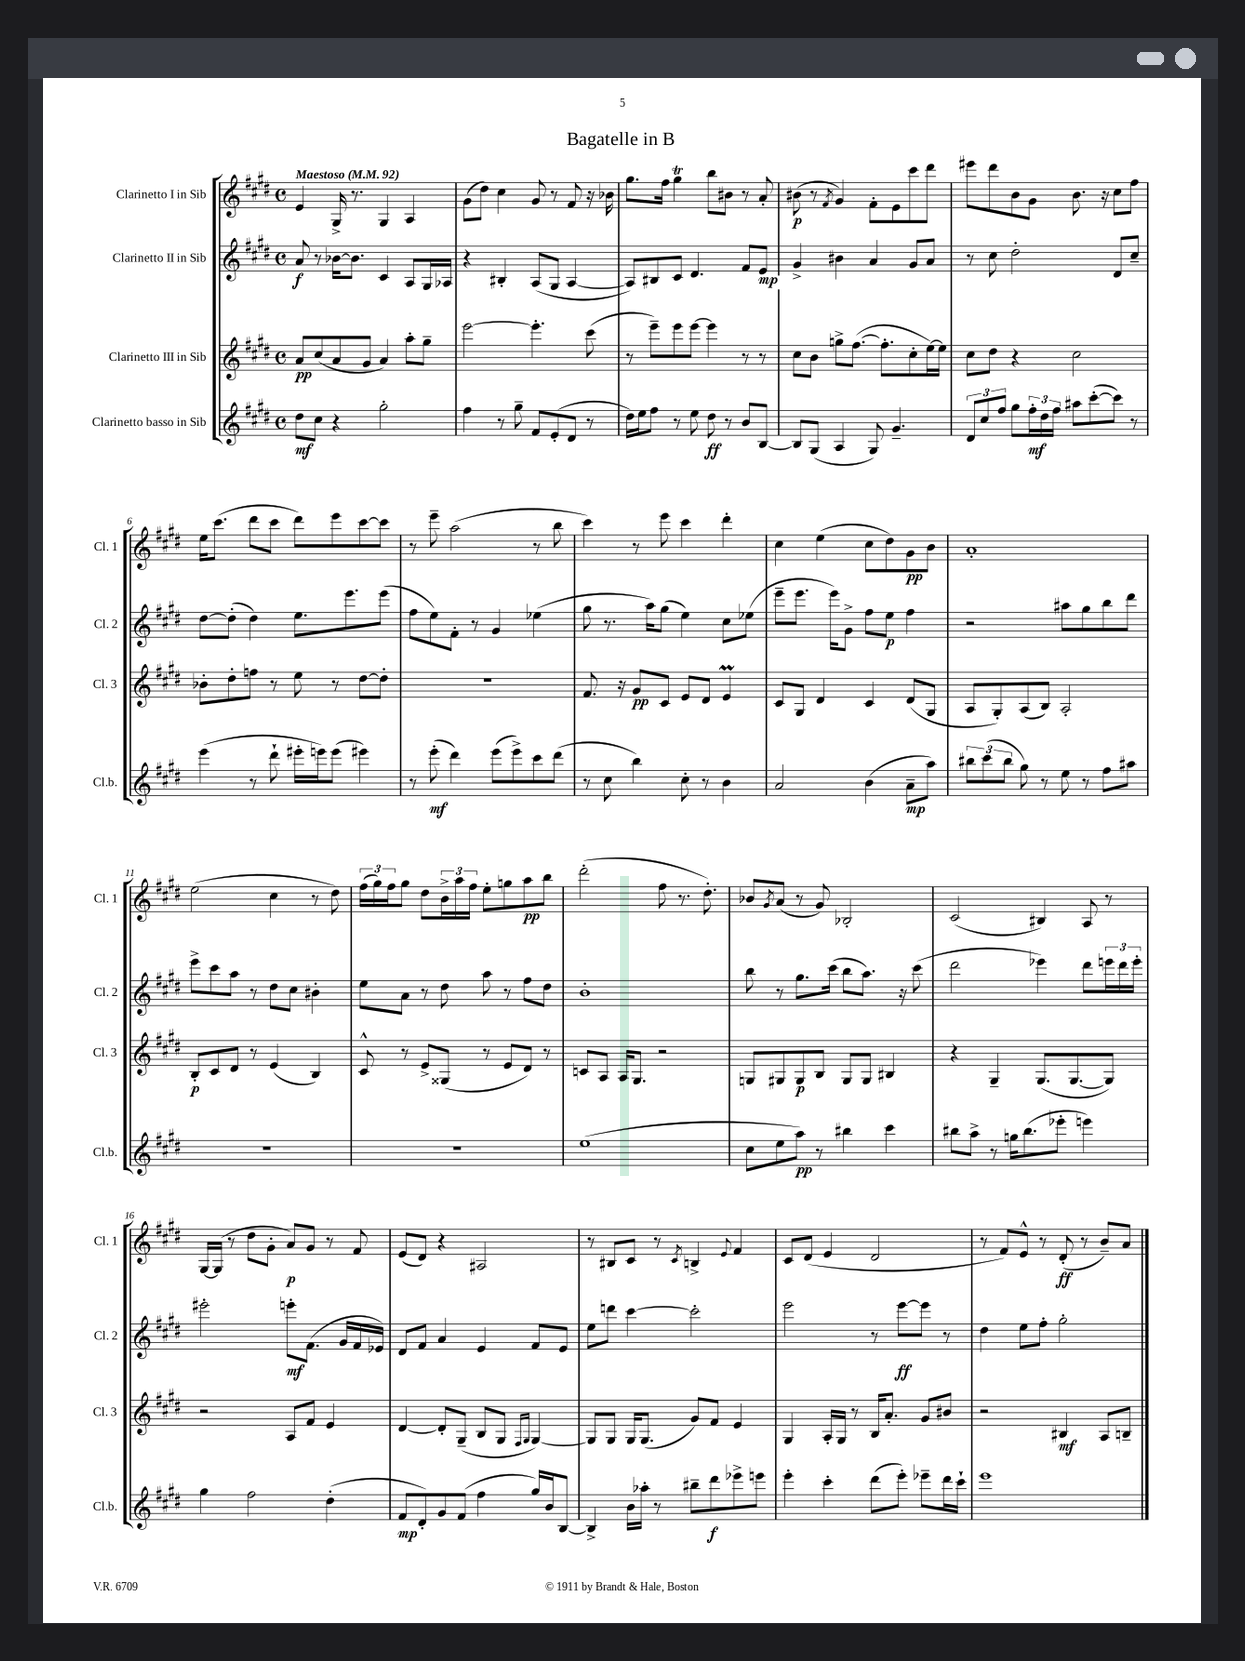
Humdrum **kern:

**kern	**dynam	**kern	**dynam	**kern	**dynam	**kern	**dynam
*part4	*part4	*part3	*part3	*part2	*part2	*part1	*part1
*staff4	*staff4	*staff3	*staff3	*staff2	*staff2	*staff1	*staff1
*I"Clarinetto basso in Sib	*	*I"Clarinetto III in Sib	*	*I"Clarinetto II in Sib	*	*I"Clarinetto I in Sib	*
*I'Cl.b.	*	*I'Cl. 3	*	*I'Cl. 2	*	*I'Cl. 1	*
*clefG2	*	*clefG2	*	*clefG2	*	*clefG2	*
*k[f#c#g#d#]	*	*k[f#c#g#d#]	*	*k[f#c#g#d#]	*	*k[f#c#g#d#]	*
*M4/4	*	*M4/4	*	*M4/4	*	*M4/4	*
*met(c)	*	*met(c)	*	*met(c)	*	*met(c)	*
*MM92	*	*MM92	*	*MM92	*	*MM92	*
=1	=1	=1	=1	=1	=1	=1	=1
!	!	!	!	!	!	!LO:TX:a:B:t=Maestoso	!
8dd#\L	mf	8a/L	pp	8a/	f	4e/	.
8cc#\J	.	(8cc#/	.	8r	.	.	.
4r	.	8a/	.	[16b-X\KL	.	16G#^/	.
.	.	.	.	8.b-\J]	.	8.r	.
.	.	8g#/J	.	.	.	.	.
2gg#'\	.	4a/)	.	4c#/	.	4G#/	.
.	.	8aa'\L	.	8A/L	.	4A/	.
.	.	8gg#~\J	.	16G#/L	.	.	.
.	.	.	.	16A-X/JJ	.	.	.
=2	=2	=2	=2	=2	=2	=2	=2
4ff#\	.	[2eee\	.	4r	.	(8g#\L	.
.	.	.	.	.	.	8dd#\J)	.
8r	.	.	.	4B#X'/	.	4cc#\	.
8gg#~\	.	.	.	.	.	.	.
8f#/L	.	4.eee'\]	.	(8A/L	.	8g#/	.
(8e'/	.	.	.	8G#/J	.	8r	.
8d#/J	.	.	.	[4A/	.	8f#/	.
8r	.	(8ccc#\	.	.	.	16r	.
.	.	.	.	.	.	16b-X\	.
=3	=3	=3	=3	=3	=3	=3	=3
16dd#\LL)	.	8r	.	8A/L])	.	8.gg#\L	.
16ee\J	.	.	.	.	.	.	.
8ff#\J	.	8eee~\L)	.	8B#X/	.	.	.
.	.	.	.	.	.	16ff#\Jk	.
8r	.	8eee\	.	8c#/J	.	4gg#t\	.
8ee\	.	[8eee\J	.	4.d#/	.	.	.
8dd#\	ff	4eee\]	.	.	.	8bb\L	.
8r	.	.	.	.	.	8b#X\J	.
8b/L	.	8r	.	8f#/L	.	8r	.
[8B/J	.	8r	.	8e/J	mp	8a'/	.
=4	=4	=4	=4	=4	=4	=4	=4
8B/L]	.	8cc#\L	.	4g#^/	.	(8b#X\	p
(8G#/J	.	8b\J	.	.	.	8r	.
.	.	.	.	.	.	8qf#/	.
4A/	.	8ggn^\L	.	4b#X\	.	4g#/)	.
.	.	([8.ff#\J	.	.	.	.	.
8G#/)	.	.	.	4a/	.	8f#'\L	.
.	.	8.ff#'\L]	.	.	.	.	.
4.g#~/	.	.	.	.	.	8e\	.
.	.	8cc#'\	.	8g#/L	.	8ccc#\	.
.	.	[16ee\L)	.	8a/J	.	8ddd#\J	.
.	.	16ee\JJ]	.	.	.	.	.
=5	=5	=5	=5	=5	=5	=5	=5
12d#/L	.	8cc#\L	.	8r	.	8eee#X\L	.
12cc#/	.	.	.	.	.	.	.
.	.	8dd#\J	.	8cc#\	.	8ddd#\	.
12ff#/J	.	.	.	.	.	.	.
8gg#\L	.	4r	.	2dd#'\	.	8b\	.
24ff#'\L	mf	.	.	.	.	8g#\J	.
24dd#\	.	.	.	.	.	.	.
24ff#\JJ	.	.	.	.	.	.	.
8aa#X\L	.	2cc#\	.	.	.	8.b\	.
([8ccc#'\	.	.	.	.	.	.	.
.	.	.	.	.	.	16r	.
8ccc#\J])	.	.	.	8d#/L	.	8cc#\L	.
8r	.	.	.	8cc#~/J	.	8ff#\J	.
!!LO:LB:g=z
=6	=6	=6	=6	=6	=6	=6	=6
(4eee\	.	8b-X'\L	.	[8dd#\L	.	16ee\KL	.
.	.	.	.	.	.	(8.ccc#\J	.
.	.	8dd#'\	.	(8dd#'\J]	.	.	.
8r	.	8ffn\J	.	4dd#\)	.	8ddd#\L	.
8ddd#`\	.	8r	.	.	.	8ccc#\J	.
16eee#X'\LL	.	8ee\	.	8.ee\L	.	8ddd#\L)	.
16eeen\J)	.	.	.	.	.	.	.
(8eee\J	.	8r	.	.	.	8eee\	.
.	.	.	.	8.eee\	.	.	.
4eee#X\)	.	[8dd#\L	.	.	.	[8ccc#\	.
.	.	8dd#'\J]	.	(8eee\J	.	8ccc#\J]	.
=7	=7	=7	=7	=7	=7	=7	=7
8r	.	1r	.	8ff#\L	.	8r	.
(8eee'\	mf	.	.	8ee\)	.	8eee~\	.
4ddd#\)	.	.	.	8f#'\J	.	(2aa\	.
.	.	.	.	8r	.	.	.
(8eee\L	.	.	.	4g#/	.	.	.
8eee^\)	.	.	.	.	.	.	.
8ccc#\	.	.	.	(4ee-X\	.	8r	.
(8ddd#\J	.	.	.	.	.	8bb\	.
=8	=8	=8	=8	=8	=8	=8	=8
8r	.	8.f#/	.	8gg#\	.	4ccc#\)	.
8cc#\	.	.	.	8.r	.	.	.
.	.	16r	.	.	.	.	.
4bb\)	.	8g#/L	pp	.	.	8r	.
.	.	.	.	16aa\KL)	.	.	.
.	.	8c#/J	.	(8gg#\J	.	8eee\	.
8cc#'\	.	8e/L	.	4ee\)	.	4ccc#\	.
8r	.	8d#/J	.	.	.	.	.
4b\	.	4eM/	.	8cc#\L	.	4ddd#'\	.
.	.	.	.	(8ee-X\J	.	.	.
=9	=9	=9	=9	=9	=9	=9	=9
2a/	.	8c#/L	.	8eee~\L	.	4cc#\	.
.	.	8G#/J	.	8.eee\J	.	.	.
.	.	4d#/	.	.	.	(4ee\	.
.	.	.	.	16eee\KL)	.	.	.
.	.	.	.	8g#^\J	.	.	.
(4b\	.	4c#/	.	8ff#\L	.	8cc#\L	.
.	.	.	.	8ee\J	p	8dd#\)	.
8a~\L	mp	(8d#/L	.	4ff#\	.	8g#\	pp
8aa\J)	.	8G#/J	.	.	.	8b\J	.
=10	=10	=10	=10	=10	=10	=10	=10
12bb#X\L	.	8A/L	.	2r	.	1a'	.
(12ccc#\	.	.	.	.	.	.	.
.	.	8G#'/)	.	.	.	.	.
12bb#\J	.	.	.	.	.	.	.
8gg#\)	.	(8A/	.	.	.	.	.
8r	.	8B/J)	.	.	.	.	.
8ee\	.	2A'/	.	8aa#X\L	.	.	.
8r	.	.	.	8gg#\	.	.	.
8ff#\L	.	.	.	8bb\	.	.	.
8aa#X\J	.	.	.	8ddd#\J	.	.	.
!!LO:LB:g=z
=11	=11	=11	=11	=11	=11	=11	=11
1r	.	8B'/L	p	8eee^\L	.	(2ee\	.
.	.	8c#/	.	8ccc#\	.	.	.
.	.	8d#/J	.	8aa\J	.	.	.
.	.	8r	.	8r	.	.	.
.	.	(4e/	.	8dd#\L	.	4cc#\	.
.	.	.	.	8cc#\J	.	.	.
.	.	4B/)	.	4b#X'\	.	8r	.
.	.	.	.	.	.	8dd#\)	.
=12	=12	=12	=12	=12	=12	=12	=12
1r	.	8c#^^/	.	8ee\L	.	(24ff#\LL	.
.	.	.	.	.	.	24gg#\)	.
.	.	.	.	.	.	24ff#\J	.
.	.	8r	.	8a\J	.	8gg#\J	.
.	.	8e^/L	.	8r	.	8dd#\L	.
.	.	(8G##X/J	.	8dd#\	.	24b^\L	.
.	.	.	.	.	.	24aa\	.
.	.	.	.	.	.	24ff#\JJ	.
.	.	8r	.	8aa\	.	8ee'\L	.
.	.	8e/L	.	8r	.	8ggn\	.
.	.	8d#/J)	.	8ff#\L	.	8aa\	pp
.	.	8r	.	8dd#\J	.	8bb\J	.
=13	=13	=13	=13	=13	=13	=13	=13
(1ee	.	8cn/L	.	1b'	.	(2ddd#'\	.
.	.	8A/J	.	.	.	.	.
.	.	16A/KL	.	.	.	.	.
.	.	8.G#/J	.	.	.	.	.
.	.	2r	.	.	.	8ff#\	.
.	.	.	.	.	.	8.r	.
.	.	.	.	.	.	8.dd#'\)	.
=14	=14	=14	=14	=14	=14	=14	=14
8cc#\L	.	8Gn/L	.	8bb\	.	8b-X/L	.
.	.	.	.	.	.	8qg#/	.
8ee\	.	8G#X/	.	8r	.	(8a/J	.
8aa\J)	pp	8G#/	p	8.gg#\L	.	8r	.
8r	.	8B/J	.	.	.	8g#/)	.
.	.	.	.	(16ccc#\Jk	.	.	.
4bb#X\	.	8G#/L	.	8bb\L	.	2B-X'/	.
.	.	8G#/J	.	8.aa\J)	.	.	.
4ccc#\	.	4B#X/	.	.	.	.	.
.	.	.	.	16r	.	.	.
.	.	.	.	(8ccc#\	.	.	.
=15	=15	=15	=15	=15	=15	=15	=15
8bb#X\L	.	4r	.	2ddd#\	.	(2c#/	.
8aa^\J	.	.	.	.	.	.	.
8r	.	4G#~/	.	.	.	.	.
16ggn\KL	.	.	.	.	.	.	.
(8.bb#\	.	.	.	.	.	.	.
.	.	(8.G#/L	.	4eee-X\)	.	4B#X/)	.
8eee-X'\J	.	.	.	.	.	.	.
.	.	[8.G#/	.	.	.	.	.
4eeen\)	.	.	.	8ddd#\L	.	8A/	.
.	.	8G#/J])	.	24eeen\L	.	8r	.
.	.	.	.	24ddd#\	.	.	.
.	.	.	.	24eee'\JJ	.	.	.
!!LO:LB:g=z
=16	=16	=16	=16	=16	=16	=16	=16
4gg#\	.	2r	.	2eee#X'\	.	[16G#/LL	.
.	.	.	.	.	.	(16G#/JJ]	.
.	.	.	.	.	.	8r	.
2ff#\	.	.	.	.	.	8dd#\L	.
.	.	.	.	.	.	8g#'\J	.
.	.	8A/L	.	8eeen'\L	mf	8a/L)	p
.	.	8f#/J	.	(8.f#\J	.	8g#/J	.
(4dd#'\	.	4e/	.	.	.	8r	.
.	.	.	.	16g#/LL	.	.	.
.	.	.	.	16f#/	.	8f#/	.
.	.	.	.	16e-X/JJ)	.	.	.
=17	=17	=17	=17	=17	=17	=17	=17
8f#/L	mp	[4d#/	.	8d#/L	.	(8e/L	.
8d#'/)	.	.	.	8f#/J	.	8d#/J)	.
8g#/	.	8d#'/L]	.	4a/	.	4r	.
(8f#/J	.	(8G#~/J	.	.	.	.	.
4ff#\	.	8B/L	.	4e/	.	2A#X/	.
.	.	8G#/J	.	.	.	.	.
.	.	16qqF#/LL	.	.	.	.	.
.	.	16qqG#/JJ	.	.	.	.	.
16gg#/LL)	.	[4G#/)	.	8f#/L	.	.	.
16b/J	.	.	.	.	.	.	.
[8B/J	.	.	.	8e/J	.	.	.
=18	=18	=18	=18	=18	=18	=18	=18
4B^/]	.	8G#/L]	.	8ee\L	.	8r	.
.	.	8G#/J	.	8dddn\J	.	8B#X/L	.
16b\LL	.	16G#/KL	.	[4ccc#\	.	8c#/J	.
16aa-X'\JJ	.	(8.G#/J	.	.	.	.	.
8r	.	.	.	.	.	8r	.
.	.	.	.	.	.	8qc#/	.
8bb#X~\L	.	8g#/L)	.	2ccc#'\]	.	4Bn^/	.
8ddd#\	f	8f#/J	.	.	.	.	.
.	.	.	.	.	.	8qqe/	.
8eee-X^\	.	4e/	.	.	.	4f#/	.
8eeen\J	.	.	.	.	.	.	.
=19	=19	=19	=19	=19	=19	=19	=19
4eee'\	.	4G#/	.	2eee\	.	8c#/L	.
.	.	.	.	.	.	(8d#/J	.
4ccc#'\	.	16A'/LL	.	.	.	4e/	.
.	.	16G#/JJ	.	.	.	.	.
.	.	8r	.	.	.	.	.
(8ddd#\L	.	16B/KL	.	8r	.	2d#/	.
.	.	8.a'/J	.	.	.	.	.
8eee'\J)	.	.	.	[8eee\L	ff	.	.
8eee-X~\L	.	8g#/L	.	8eee\J]	.	.	.
16ddd#\L	.	8b#X/J	.	8r	.	.	.
16ccc#`\JJ	.	.	.	.	.	.	.
=20	=20	=20	=20	=20	=20	=20	=20
1eee	.	2r	.	4dd#\	.	8r	.
.	.	.	.	.	.	8f#/L)	.
.	.	.	.	8ee\L	.	8e^^/J	.
.	.	.	.	8ff#'\J	.	8r	.
.	.	4B#X/	mf	2gg#'\	.	(8d#'/	ff
.	.	.	.	.	.	8r	.
.	.	8A/L	.	.	.	8b~/L)	.
.	.	8Bn~/J	.	.	.	8a/J	.
==	==	==	==	==	==	==	==
*-	*-	*-	*-	*-	*-	*-	*-
